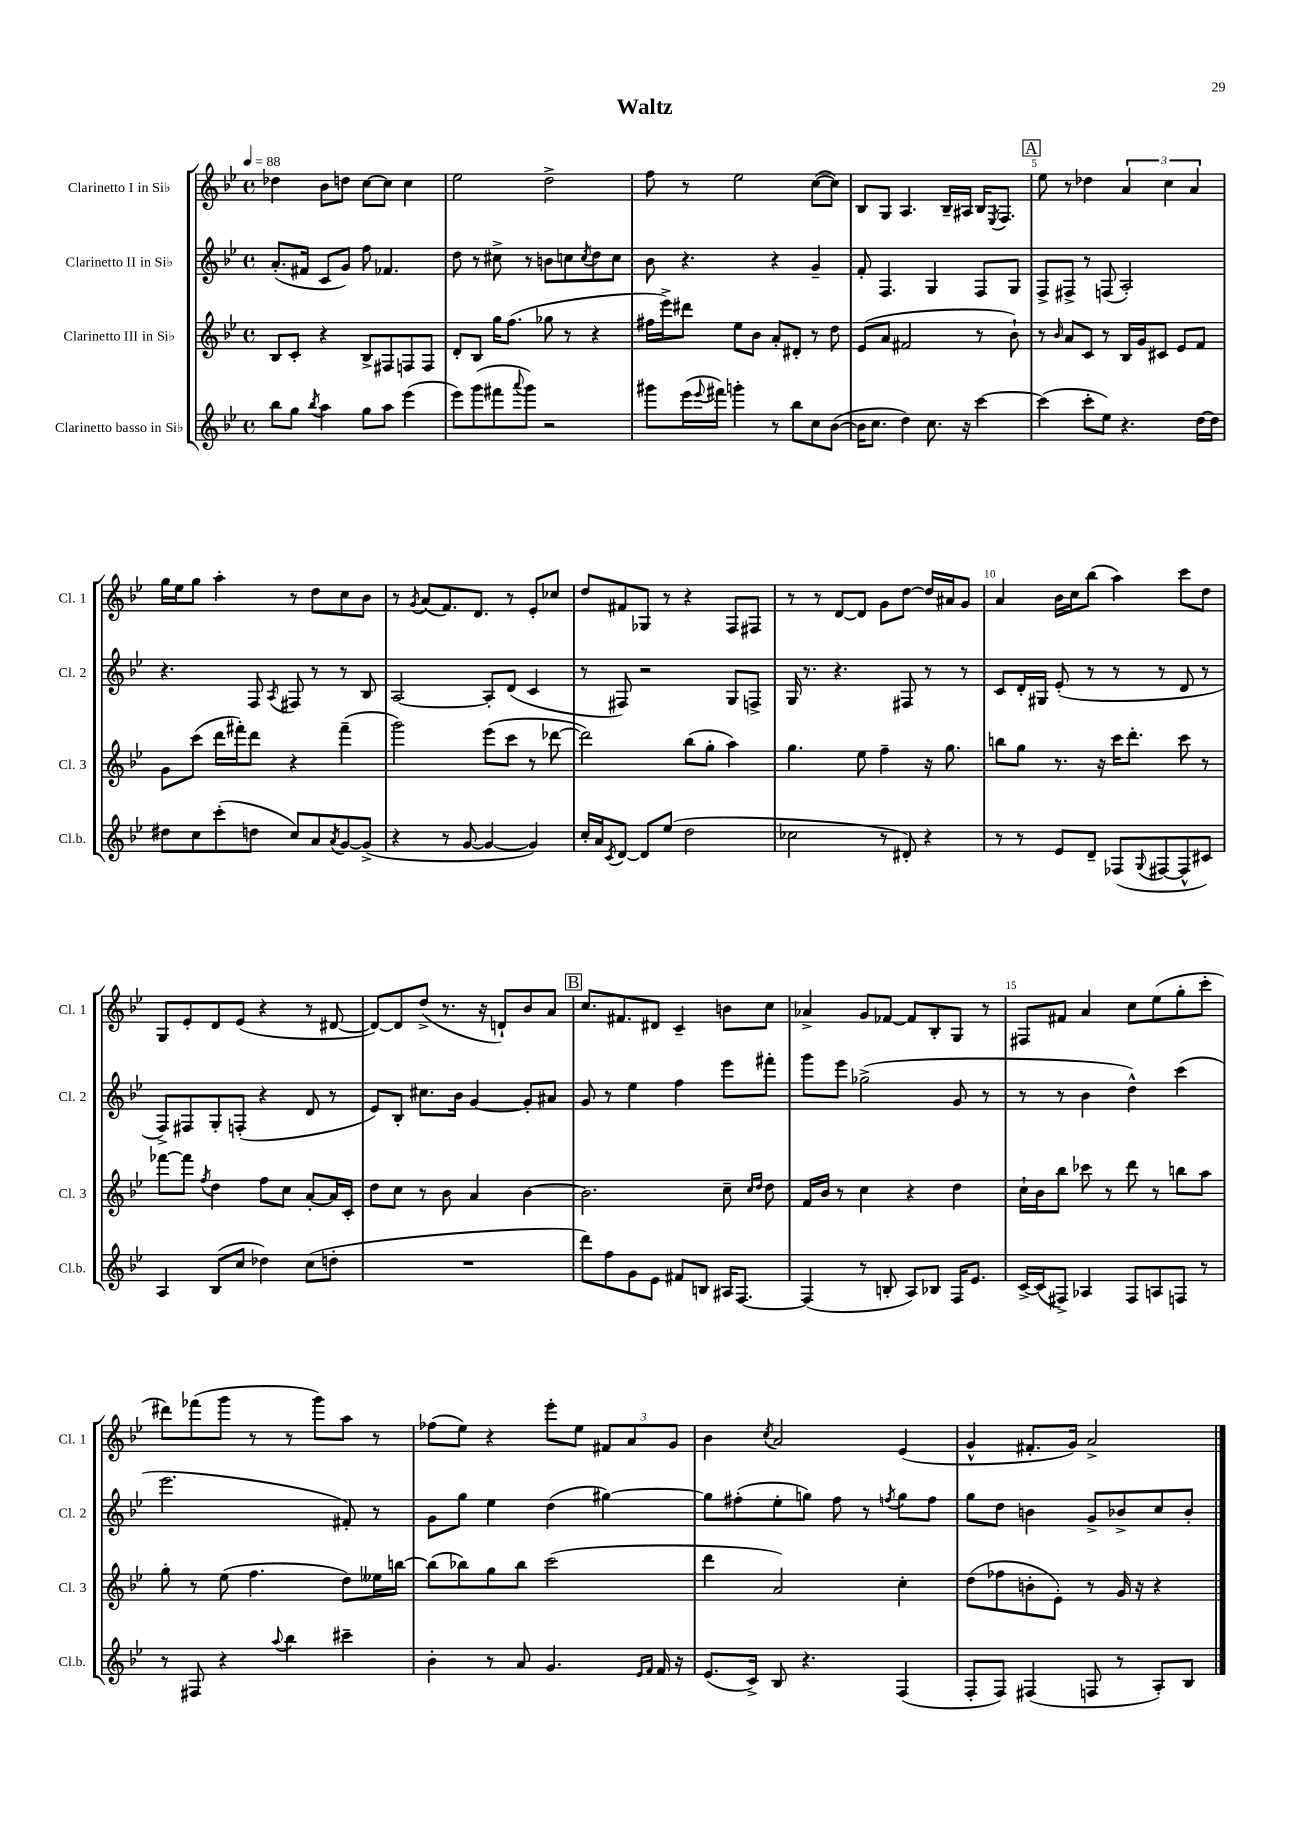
\header { title = "Waltz" }
<<
\new StaffGroup <<
\new Staff = "s0" \with { instrumentName = "Clarinetto I in Sib" shortInstrumentName = "Cl. 1" } {
    \clef treble \key bes \major \defaultTimeSignature \time 4/4 \tempo 4 = 88
    des''4 bes'8 d''8 c''8~ c''8 c''4 |
    ees''2 d''2-> |
    f''8 r8 ees''2 c''8~( c''8) |
    bes8 g8 a4. bes16-- ais16 bes16 \acciaccatura { ees8 } f8. |
    \mark \markup { \box "A" } ees''8 r8 des''4 \tuplet 3/2 { a'4 c''4 a'4 } |
    g''16 ees''16 g''8 a''4-. r8 d''8 c''8 bes'8 |
    r8 \acciaccatura { g'8 } a'8( f'8.) d'8. r8 ees'8-. ces''8 |
    d''8 fis'8 ges8 r8 r4 f8 fis8 |
    r8 r8 d'8~ d'8 g'8 d''8~ d''16 ais'16 g'8 |
    a'4 bes'16 c''16 bes''8( a''4) c'''8 d''8 |
    g8 ees'8-. d'8 ees'8( r4 r8 dis'8~ |
    dis'8~) dis'8 d''8->( r8. r16 d'8-!) bes'8 a'8 |
    \mark \markup { \box "B" } c''8. fis'8. dis'8 c'4-- b'8 c''8 |
    aes'4-> g'8 fes'8~ fes'8 bes8-. g8 r8 |
    fis8 fis'8 a'4 c''8 ees''8( g''8-. c'''8-. |
    dis'''8) fes'''8( g'''8 r8 r8 g'''8) a''8 r8 |
    fes''8( ees''8) r4 ees'''8-. ees''8 \tuplet 3/2 { fis'8 a'8 g'8 } |
    bes'4 \acciaccatura { c''8 } a'2 ees'4( |
    g'4-^ fis'8.-. g'16) a'2-> \bar "|." |
}
\new Staff = "s1" \with { instrumentName = "Clarinetto II in Sib" shortInstrumentName = "Cl. 2" } {
    \clef treble \key bes \major \defaultTimeSignature \time 4/4
    a'8.-.( fis'16 c'8 g'8) f''8 fes'4. |
    d''8 r8 cis''8-> r8 b'8 c''8 \acciaccatura { c''8 } d''8 c''8 |
    bes'8 r4. r4 g'4-- |
    f'8-. f4. g4 f8 g8 |
    \mark \markup { \box "A" } f8-> fis8-> r8 f8( a2-.) |
    r4. f8 \acciaccatura { a8 } fis8 r8 r8 bes8 |
    a2~ a8-. d'8( c'4 |
    r8 fis8) r2 g8 f8-> |
    g16 r8. r4. fis8 r8 r8 |
    c'8 d'16-. gis16 ees'8-.( r8 r8 r8 d'8 r8 |
    f8->) fis8 g8-. f8-.( r4 d'8 r8 |
    ees'8) bes8-. cis''8. bes'16 g'4~ g'8-. ais'8 |
    \mark \markup { \box "B" } g'8 r8 ees''4 f''4 ees'''8 fis'''8-. |
    g'''8 ees'''8 ges''2->( g'8 r8 |
    r8 r8 bes'4 d''4-^) c'''4( |
    ees'''2. fis'8-.) r8 |
    g'8 g''8 ees''4 d''4( gis''4~) |
    gis''8 fis''8-.( ees''8-. g''8) fis''8 r8 \acciaccatura { f''8 } g''8 f''8 |
    g''8 d''8 b'4 g'8-> bes'8-> c''8 bes'8-. \bar "|." |
}
\new Staff = "s2" \with { instrumentName = "Clarinetto III in Sib" shortInstrumentName = "Cl. 3" } {
    \clef treble \key bes \major \defaultTimeSignature \time 4/4
    bes8 c'8-. r4 bes8-> fis8 f8 f8 |
    d'8-. bes8 g''16 f''8.( ges''8 r8 r4 |
    fis''16 ees'''16->) dis'''8 ees''8 bes'8 a'8-. dis'8-. r8 d''8 |
    ees'8( a'8 fis'2 r8 bes'8-!) |
    \mark \markup { \box "A" } r8 \grace { bes'16 } a'8 c'8 r8 bes16 g'16 cis'8 ees'8 f'8 |
    g'8 c'''8( d'''16 fis'''16-.) d'''8 r4 fis'''4--( |
    g'''2) ees'''8( c'''8 r8 des'''8~ |
    des'''2) bes''8( g''8-. a''4) |
    g''4. ees''8 f''4-- r16 g''8. |
    b''8 g''8 r8. r16 c'''16 d'''8.-. c'''8 r8 |
    fes'''8~ fes'''8 \acciaccatura { f''8 } d''4 f''8 c''8 a'8~-. a'16 c'16-. |
    d''8 c''8 r8 bes'8 a'4 bes'4~ |
    \mark \markup { \box "B" } bes'2. c''8-- \grace { c''16 d''16 } d''8 |
    f'16 bes'16 r8 c''4 r4 d''4 |
    c''16-! bes'16 bes''8 ces'''8 r8 d'''8 r8 b''8 a''8 |
    g''8-. r8 ees''8( f''4. d''8) eeses''16 b''16~ |
    b''8( bes''8) g''8 bes''8 c'''2( |
    d'''4 a'2) c''4-. |
    d''8( fes''8 b'8-. ees'8-.) r8 g'16 r16 r4 \bar "|." |
}
\new Staff = "s3" \with { instrumentName = "Clarinetto basso in Sib" shortInstrumentName = "Cl.b." } {
    \clef treble \key bes \major \defaultTimeSignature \time 4/4
    bes''8 g''8 \acciaccatura { bes''8 } a''4 g''8 a''8 ees'''4( |
    ees'''8) g'''8( fis'''8 \appoggiatura { a'''8 } g'''8) r2 |
    gis'''8 ees'''16( \appoggiatura { ees'''8 } fis'''16) g'''4-. r8 bes''8 c''8 bes'8~( |
    bes'16 c''8. d''4) c''8. r16 c'''4~ |
    \mark \markup { \box "A" } c'''4( c'''8-. ees''8) r4. d''16~ d''16 |
    dis''8 c''8 c'''8-.( d''8 c''8) a'8 \acciaccatura { a'8 } g'8~ g'8->( |
    r4 r8 g'8~ g'4~ g'4) |
    c''16-. a'16 \acciaccatura { c'8 } d'8~ d'8 ees''8( d''2 |
    ces''2 r8 dis'8-.) r4 |
    r8 r8 ees'8 d'8-- fes8( \appoggiatura { g8 } fis8~ fis8-^ cis'8) |
    a4 bes8( c''8 des''4) c''8( d''8-. |
    R1 |
    \mark \markup { \box "B" } d'''8) f''8 g'8 ees'8 fis'8 b8 ais16 f8.~ |
    f4( r8 b8-. a8) bes8 f16 ees'8. |
    c'16~-> c'16( fis8->) aes4 fis8 a8 f8 r8 |
    r8 fis8 r4 \appoggiatura { a''8 } bes''4 cis'''4-- |
    bes'4-. r8 a'8 g'4. \grace { ees'16 f'16 } f'16 r16 |
    ees'8.( c'16->) bes8 r4. f4( |
    f8-. f8) fis4( f8 r8 a8-.) bes8 \bar "|." |
}
>>
>>
\layout { \context { \Score \override BarNumber.break-visibility = ##(#f #t #t) barNumberVisibility = #(every-nth-bar-number-visible 5) } }
